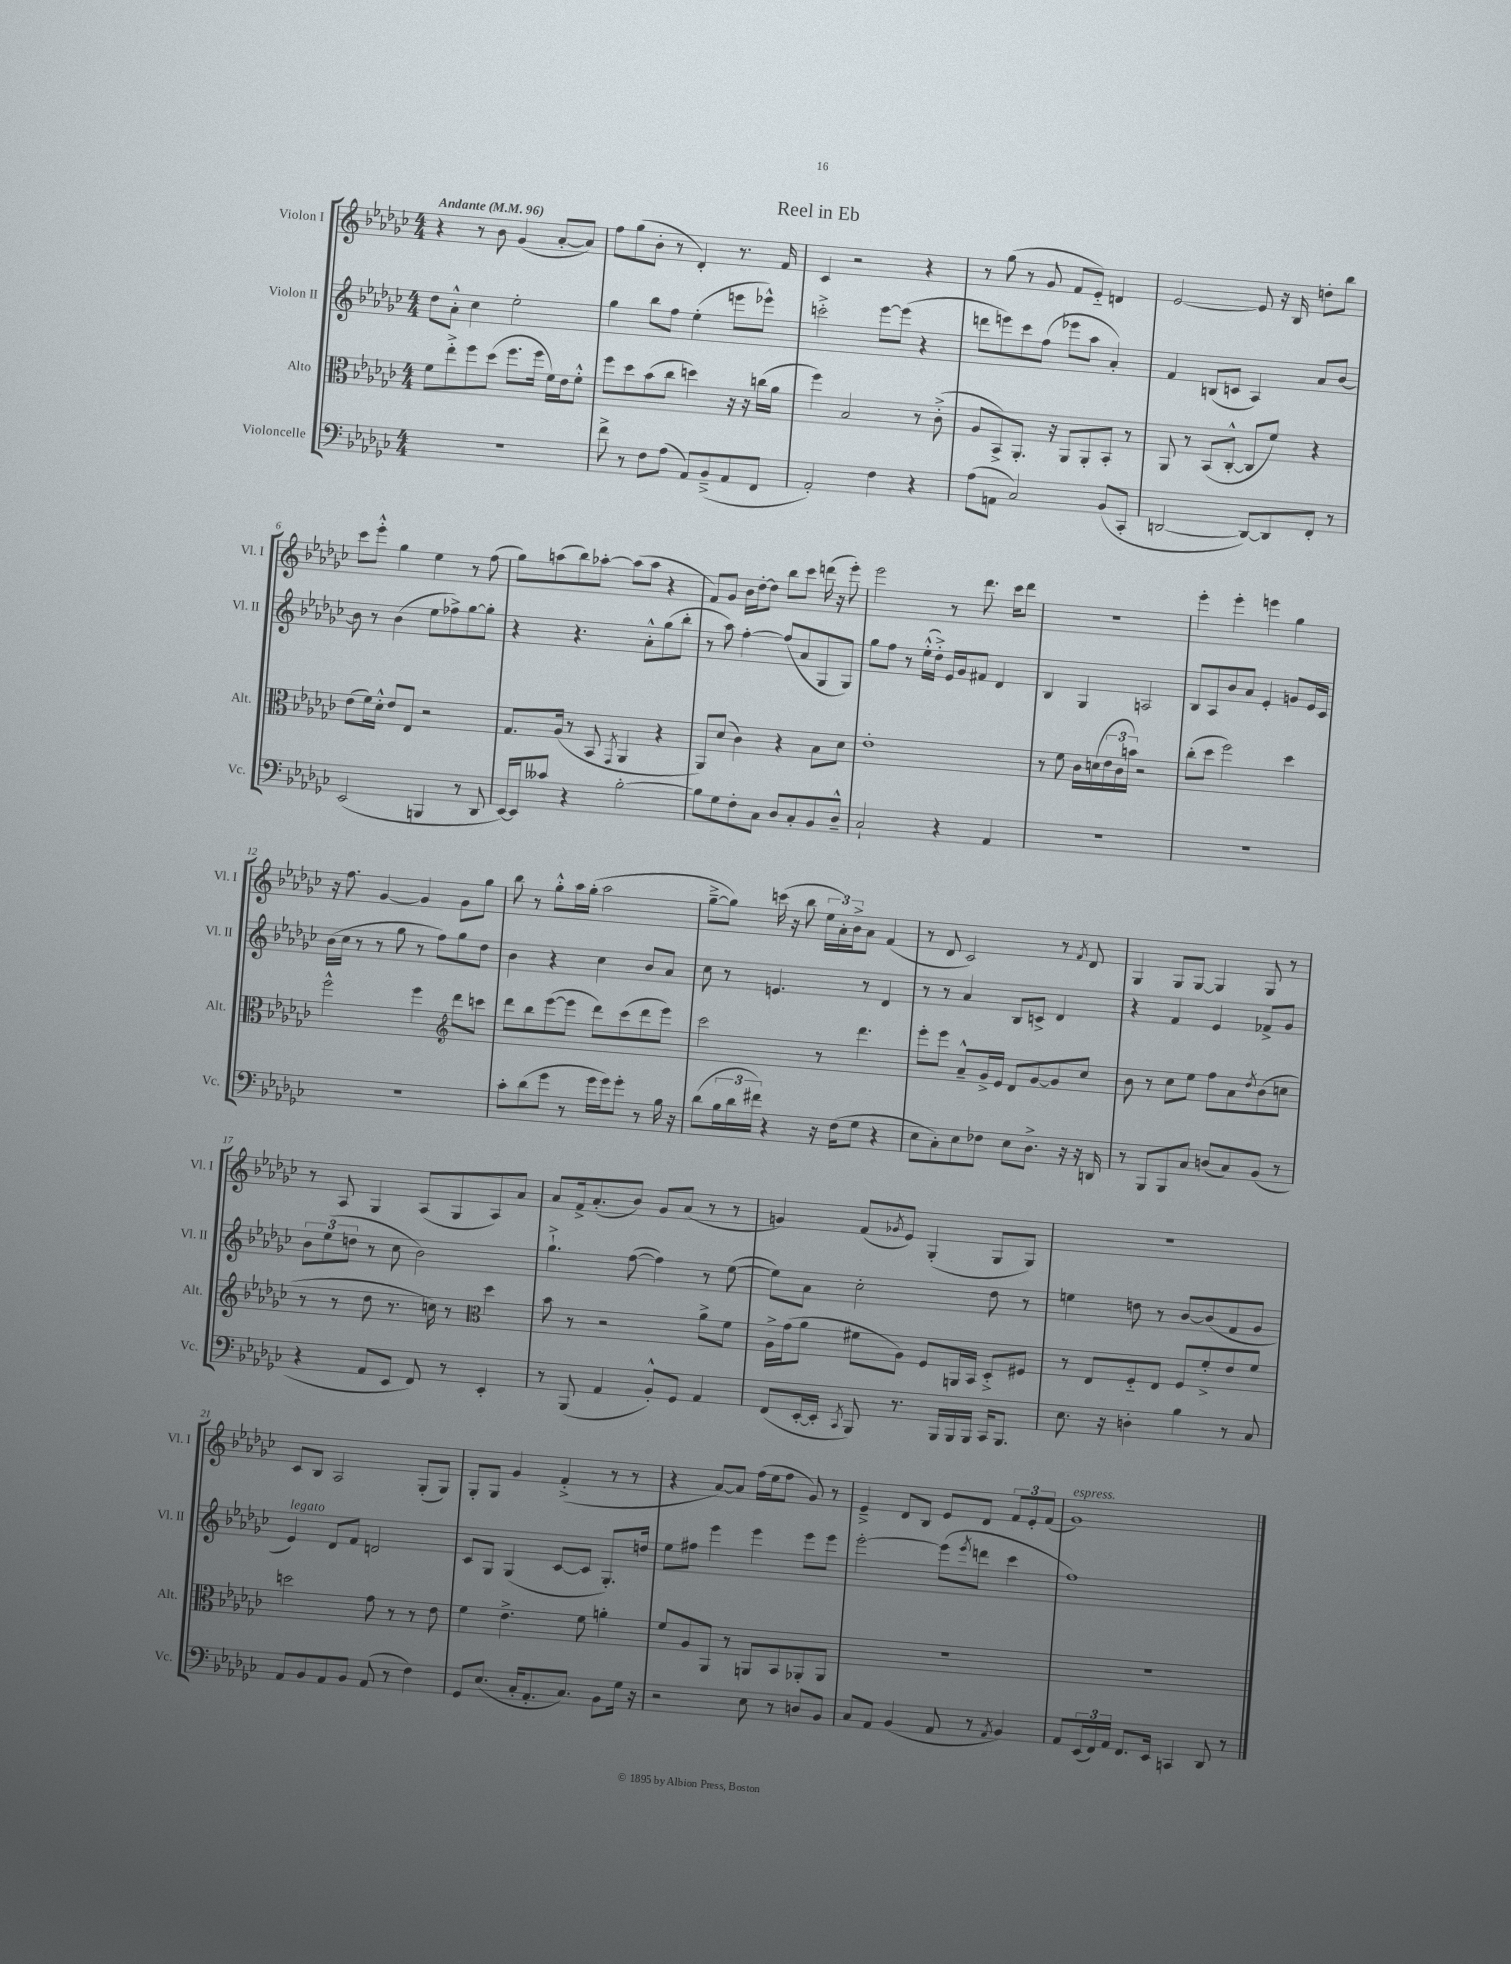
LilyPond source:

\header { title = "Reel in Eb" }
<<
\new StaffGroup <<
\new Staff = "s0" \with { instrumentName = "Violon I" shortInstrumentName = "Vl. I" } {
    \clef treble \key ges \major \numericTimeSignature \time 4/4 \tempo "Andante" 4 = 96
    r4 r8 bes'8 ges'4( aes'8~-. aes'8) |
    f''8 ges''8( bes'8-. r8 des'4-.) r8. f'16 |
    ces'4 r2 r4 |
    r8 ges''8( r8 ges'8 f'8 ees'8-_) d'4 |
    ees'2~ ees'8 r16 bes16 d''8-. bes''8 |
    ces'''8 ees'''8-.-^ ges''4 ees''4 r8 f''8( |
    ges''8) a''8( bes''8) aes''8~-. aes''8( aes''8 r4 |
    f'8) ges'8 bes'16 des''16~-. des''8 bes''8 ces'''8 d'''16( r16 ees'''8-.) |
    ees'''2 r8 des'''8. ces'''16 des'''8 |
    R1 |
    ees'''4-. ees'''4-. e'''4 ges''4 |
    r16 f''8. ges'4~ ges'4 ges'8 ges''8 |
    bes''8 r8 ges''8-.-^ aes''16 ges''16-.( aes''2 |
    ges''8~---> ges''8) c'''16( r16 bes''8 \tuplet 3/2 { ees''16 aes'16-.) bes'16-> } aes'8 f'4( |
    r8 des'8 ces'2) r8 \acciaccatura { f'8 } des'8 |
    ges4 ges8 ges8~ ges4 ges8 r8 |
    r8 aes8 ges4 aes8( ges8 aes8) aes'8 |
    aes'8 f'16-> aes'8.-.( bes'8) ges'8 aes'8( r8 r8 |
    g'4) f'8( \acciaccatura { ges'8 } ees'8) ges4-.( ges8 ges8) |
    R1 |
    ces'8 bes8 aes2 ges8-.( ges8) |
    ges8-. ges8 ges'4 f'4-.->( r8 r8 |
    r4 aes'8~) aes'8 f''16( ees''16 f''8 ges'8) r8 |
    ees'4---> des'8 bes8 ees'8 des'8 \tuplet 3/2 { f'8 ees'8-. f'8( } |
    ges'1^\markup { \italic "espress." }) \bar "|." |
}
\new Staff = "s1" \with { instrumentName = "Violon II" shortInstrumentName = "Vl. II" } {
    \clef treble \key ges \major \numericTimeSignature \time 4/4
    des''8 aes'8-.-^ ces''4 ees''2-. |
    ges''4 bes''8 f''8 ees''4-.( e'''8 ees'''8-^) |
    c'''2-.-> ees'''8~ ees'''8( r4 |
    d'''8 e'''8) ces'''8 f''8( ees'''8 aes''8 aes'4-.) |
    f'4 b8( c'8 aes4) aes'8 bes'8~ |
    bes'8 r8 bes'4( ees''8 fes''8->) ges''8~ ges''8-. |
    r4 r4. aes'8-.-^ ges''8( bes''8-. |
    r8 aes''8) f''4~-. f''8( aes'8 ges8 ges8) |
    ges''8 f''8 r8 ees''16-.-^( des''16-.->) ees'16 ges'16 fis'8 des'4 |
    bes4 ges4 a2 |
    bes8 aes8 bes'8 aes'8 ees'4-. g'8 ees'16 ces'16 |
    bes'16( ces''16 r8 r8 ges''8 r8 f''8) ges''8 des''8 |
    bes'4 r4 ces''4 bes'8 aes'8 |
    ces''8 r8 e'4. r8 des'4 |
    r8 r8 aes'4 bes8 c'8-> des'4 |
    r4 f'4 ees'4 fes'8-> ges'8 |
    \tuplet 3/2 { bes'8 ees''8( d''8 } r8 ces''8 bes'2) |
    ges''4.-!-> f''8~( f''4) r8 ees''8~( |
    ees''8) aes'8 ces''2-. des''8 r8 |
    e''4 d''8 r8 bes'8~ bes'8( f'8 ges'8 |
    ees'4^\markup { \italic "legato" }) des'8 f'8 d'2 |
    ces'8 ges8 ges4( ces'8~ ces'8 ges8.-.) d''16 |
    ees''8 fis''8 ees'''4 ees'''4 ees'''8 ees'''8 |
    ees'''2~-. ees'''8( \acciaccatura { ees'''8 } d'''8 ces'''4 |
    f''1) \bar "|." |
}
\new Staff = "s2" \with { instrumentName = "Alto" shortInstrumentName = "Alt." } {
    \clef alto \key ges \major \numericTimeSignature \time 4/4
    f'8 ees''8-.-> f''8 des''8( f''8. f''16 f'16) ees'16 f'8-.-^ |
    f''8 des''8 bes'8( ces''8 d''4) r16 r16 c''16( aes'16 |
    f''4) bes2 r8 ces'8-.->( |
    aes8 bes,8->) aes,8.-. r16 aes,8 aes,8-. bes,8-. r8 |
    aes,8 r8 bes,8( ces8~-.-^ ces8 f'8) r4 |
    ees'8( f'16) des'16-.-^ ees'8 ees8 r2 |
    ges8. aes16( r8 bes,8 \acciaccatura { ges,8 } aes,4 r4 |
    aes,8) des'8( ces'4) r4 bes8 des'8 |
    ees'1-. |
    r8 f'8 ces'16 d'16( \tuplet 3/2 { ees'16 ces'16 b'16) } r2 |
    ces''8-.( des''8 f''2) des''4 |
    f''2-^ f''4 \clef treble des'''8 c'''8 |
    des'''8 bes''8 ees'''8~( ees'''8 des'''8) ces'''8( des'''8 ees'''8) |
    ces'''2 r8 des'''4. |
    ees'''8-. ees'''8 aes'8---^ ges'16-> ees'16 des'8 ges'8~ ges'8 ces''8 |
    bes'8 r8 ces''8 ees''8 f''8 aes'8 \acciaccatura { des''8 } bes'8( c''8 |
    r8 r8 des''8 r8. c''16) r8 \clef alto des''4 |
    bes'8 r8 r2 aes'8-> f'8 |
    aes16-> ges'16( aes'8 fis'8 aes8) f8 a,16 bes,16 des8-.-> fis8 |
    r8 ees8 f8-_ ees8 f8 f'8-.-> ees'8 f'8 |
    d''2 ges'8 r8 r8 ees'8 |
    f'4 ees'4.-> f'8 a'4-. |
    f'8 aes8 aes,8 r8 a,8 bes,8 aes,8-. aes,8 |
    R1 |
    R1 \bar "|." |
}
\new Staff = "s3" \with { instrumentName = "Violoncelle" shortInstrumentName = "Vc." } {
    \clef bass \key ges \major \numericTimeSignature \time 4/4
    R1 |
    f'8-> r8 f8 aes8( aes,8) bes,8--->( aes,8 f,8 |
    aes,2-.) f4 r4 |
    aes8( a,8 ces2) bes,8( ces,8-. |
    d,2~ d,8~) d,8 f,8-. r8 |
    ees,2( b,,4 r8 des,8 |
    ees,16~) ees,16 ceses'8 r4 bes2~-. |
    bes8 ges8 f8-. ces8 des8 ces8-. bes,8 des8---^ |
    ces2-! r4 aes,4 |
    R1 |
    R1 |
    R1 |
    ces'8-. des'8( ges'8 r8 ges'16 ges'16) ges'8-. r8 bes16 r16 |
    des'8( \tuplet 3/2 { bes16 des'16 fis'16) } r4 r16 f16( ges8 r4 |
    ees8 ces8-.) ees8 fes8 ees8 des8.-> r16 r16 d,16 |
    r8 bes,,8 bes,,8 ces8 d8( ces8) bes,8( r8 |
    r4 aes,8 ees,8 f,8) r8 ees,4-. |
    r8 bes,,8( aes,4 bes,8-.-^) ges,8 aes,4 |
    f,8( ees,16~-. ees,16-. \acciaccatura { ces,8 } bes,,8) r8. bes,,16 bes,,16 bes,,16 ces,16 bes,,8. |
    ees8. r16 d4-. bes4 r8 ces8 |
    aes,8 bes,8 aes,8 bes,8 aes,8( r8 f4) |
    ges,8 ees8.( ces16-. aes,8.-. ces8.) bes,8 ges16 r16 |
    r2 ees8 r8 d8 bes,8 |
    ces8 aes,8 bes,4( aes,8 r8 \acciaccatura { aes,8 } bes,4) |
    aes,8 \tuplet 3/2 { ees,16( f,16) aes,16 } f,8. ees,16 c,4 des,8 r8 \bar "|." |
}
>>
>>
